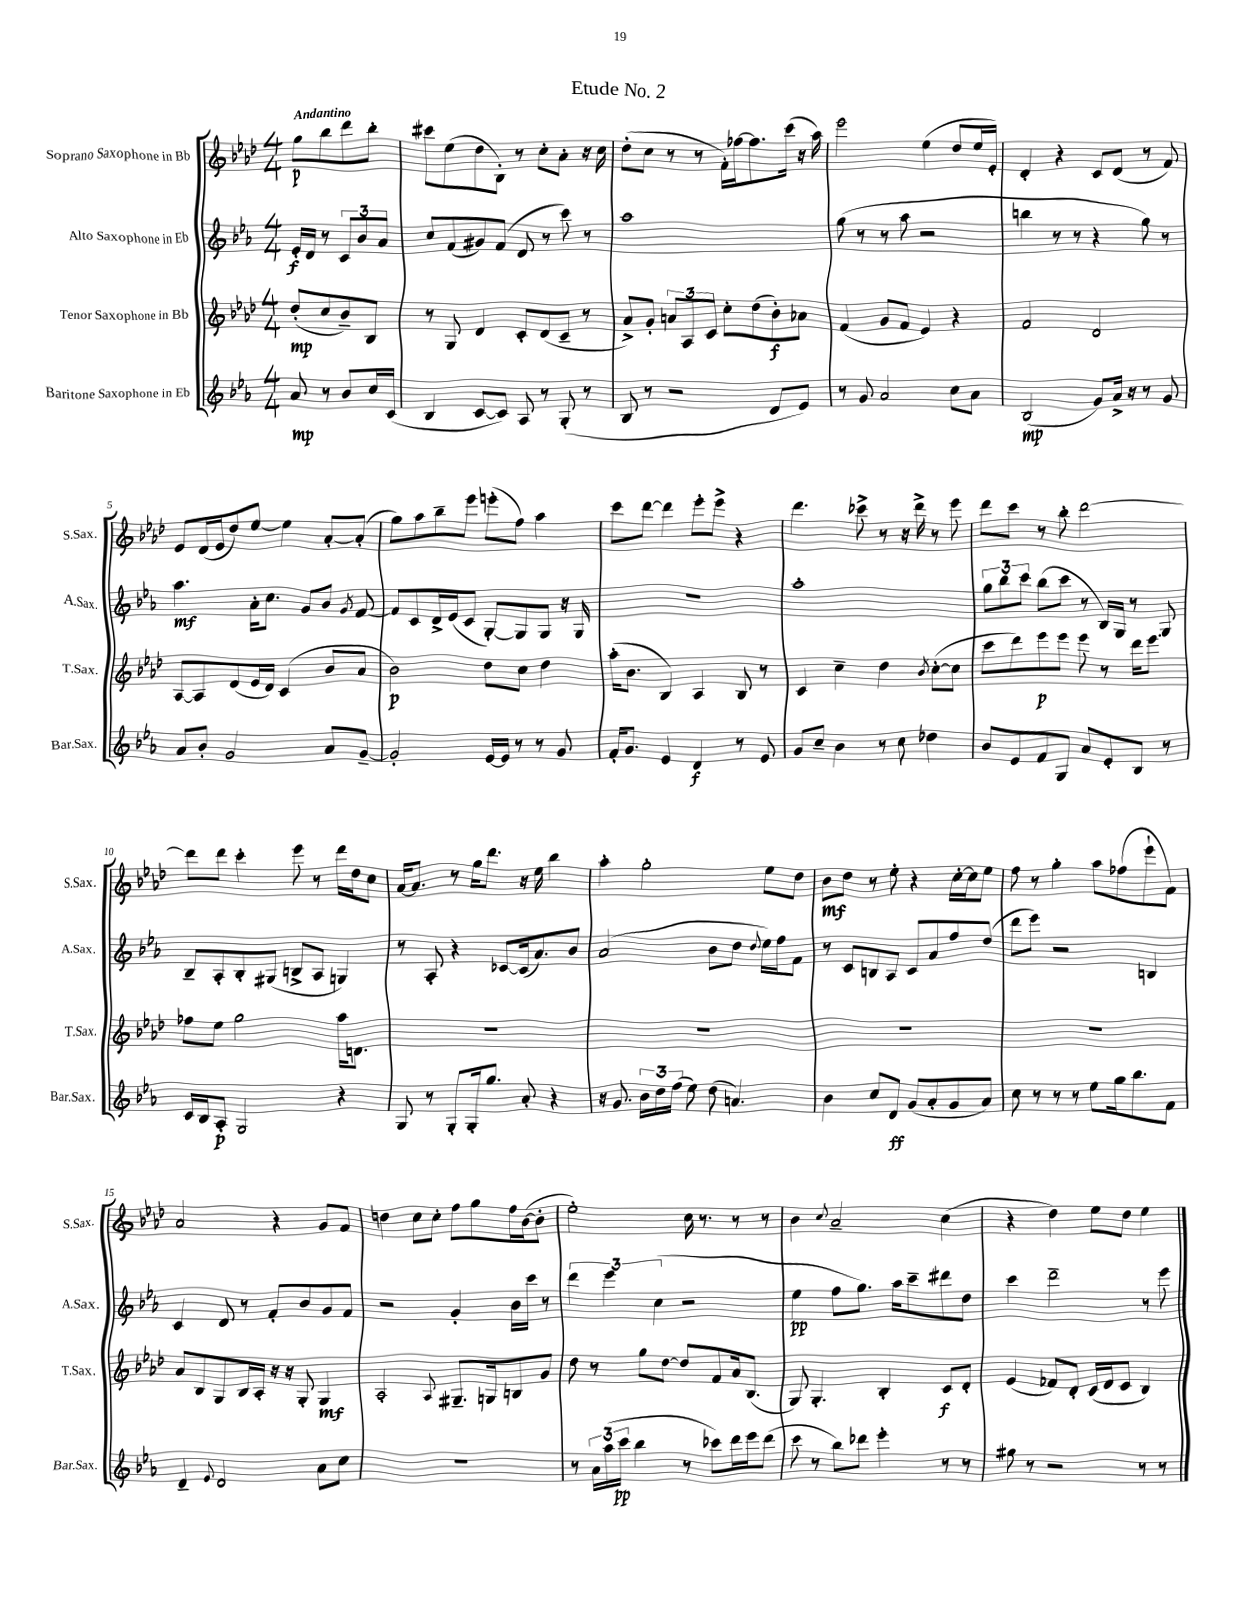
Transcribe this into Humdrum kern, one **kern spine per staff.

**kern	**kern	**kern	**kern
*staff4	*staff3	*staff2	*staff1
*clefG2	*clefG2	*clefG2	*clefG2
*k[b-e-a-]	*k[b-e-a-d-]	*k[b-e-a-]	*k[b-e-a-d-]
*M4/4	*M4/4	*M4/4	*M4/4
8a-	(8dd-'	16e-'	8gg
.	.	16d	.
8r	8cc	8r	8bb-
8b-	8b-~)	12c	8ddd-
.	.	12b-	.
16cc	8B-	.	8bb-'
.	.	12a-	.
(16c	.	.	.
=	=	=	=
4B-	8r	8cc	8ccc#
.	8G	(8f	(8ee-
[8c	4d-	8g#)	8dd-
8c])	.	(8f	8B-')
8A-	8c'	8d	8r
8r	(8d-	8r	8cc'
(8G'	8c~	8ccc)	8a-'
8r	8r	8r	16r
.	.	.	16cc
=	=	=	=
8B-	8a-^)	1aa-	(8dd-'
8r	8g'	.	8cc
2r	12a	.	8r
.	12A-	.	.
.	.	.	8r
.	12c	.	.
.	8cc'	.	16f')
.	.	.	[16ff-
.	(8dd-	.	8.ff-]
8d	8b-')	.	.
.	.	.	(16ccc
8e-)	8a-	.	16r
.	.	.	16aa-)
=	=	=	=
8r	(4f	(8gg	2eee-
8g	.	8r	.
2a-	8g	8r	.
.	8f	8aa-	.
.	4e-)	2r	(4ee-
8cc	4r	.	8dd-
8a-	.	.	16ee-
.	.	.	16e-')
=	=	=	=
(2B-	2f	4bb	4d-'
.	.	8r	4r
.	.	8r	.
8g)	2d-	4r	8c
16a-^	.	.	(8d-
16r	.	.	.
8r	.	8gg)	8r
8g	.	8r	8f)
=	=	=	=
8a-	[8A-	4.aa-	8e-
8b-'	8A-]	.	(16d-
.	.	.	16e-
2g	(8d-	.	8dd-)
.	16e-	16a-'	[8ee-
.	16d-)	8.cc	.
.	(4c	.	4ee-]
.	.	8g	.
8a-	8b-	8b-	[8a-'
.	.	8qg	.
[8g~	8a-	[8f	(8a-']
=	=	=	=
2g']	2b-)	8f]	8gg)
.	.	8c	8aa-
.	.	16d^	8bb-~
.	.	(16e-	.
.	.	8c	8eee-
[16e-	8dd-	[8G')	(8eee'
16e-]	.	.	.
8r	8cc	8G]	8ff)
8r	4dd-	8G	4aa-
8g	.	16r	.
.	.	16G	.
=	=	=	=
16f'	(16aa-'	1r	8ccc
8.g	8.b-	.	.
.	.	.	[8ddd-
4e-	4B-)	.	4ddd-]
4d	4A-	.	8eee-'
.	.	.	8eee-^
8r	8B-	.	4r
8e-	8r	.	.
=	=	=	=
8g	4c	1aa-'	4.ddd-
8cc~	.	.	.
4b-	4cc~	.	.
.	.	.	8ccc-^
8r	4dd-	.	8r
8cc	.	.	16r
.	.	.	16ddd-^
.	8qb-	.	.
4dd-	([8cc'	.	8r
.	8cc]	.	8eee-
=	=	=	=
8b-	8ccc	12gg	8ddd-
.	.	12bb-	.
8e-	8ddd-)	.	8ccc
.	.	12ccc	.
8f	8eee-	(8bb-	8r
8G	8eee-	8ccc	8bb-'
8a-	8eee-	8r	[2ddd-
8e-'	8r	16B-)	.
.	.	16G	.
8B-	16ddd-	8r	.
.	8.eee-	.	.
8r	.	8G	.
=	=	=	=
16c	8ff-	8B-~	8ddd-]
16B-	.	.	.
8A-'	8ee-	8A-'	8ddd-
2G	2gg	8B-'	4ccc'
.	.	(8G#	.
.	.	8B^	8eee-
.	.	8A-	8r
4r	16aa-	4G)	16ddd-
.	8.d	.	16dd-
.	.	.	8cc
=	=	=	=
8G	1r	8r	[16a-
.	.	.	8.a-]
8r	.	8A-'	.
8G'	.	4r	8r
16G'	.	.	16gg
8.gg	.	.	8.ddd-
.	.	[8c-	.
8a-'	.	(16c-]	16r
.	.	8.a-)	16ee-
4r	.	.	4bb-
.	.	8b-	.
=	=	=	=
16r	1r	(2a-	4aa-'
8.g	.	.	.
24b-	.	.	2gg'
24dd	.	.	.
(24ff	.	.	.
8ee-)	.	.	.
(8dd	.	8b-	.
4.a)	.	8dd	.
.	.	8qqdd	.
.	.	16ee-)	8ee-
.	.	16ff	.
.	.	8f	8dd-
=	=	=	=
4b-	1r	8r	8b-
.	.	8c	8dd-
8cc	.	8B	8r
8d	.	8A-	8ee-'
(8g	.	8c	4r
8a-'	.	8a-	.
8g	.	8ff	[16cc'
.	.	.	16cc]
8a-)	.	(8dd	8ee-
=	=	=	=
8cc	1r	8ddd	8ff
8r	.	8eee-)	8r
8r	.	2r	4gg'
8r	.	.	.
8ee-	.	.	8aa-
16gg	.	.	(8ff-
8.bb-	.	.	.
.	.	4B	8eee-`
8f	.	.	8f)
=	=	=	=
4d~	8a-	4c	2a-
.	8B-	.	.
8qqe-	.	.	.
2d	8G	8d	.
.	16B-	8r	.
.	16A-'	.	.
.	16r	8f'	4r
.	16r	.	.
.	8G'	8b-	.
8a-	4G	8g	8g
8cc	.	8f	8f
=	=	=	=
1r	2A-'	2r	4dd
.	.	.	8cc
.	.	.	8cc'
.	8qqA-	.	.
.	8.G#~	4g'	8ff
.	.	.	8gg
.	16G	.	.
.	8B	16b-	16ff
.	.	16ccc	([16b-
.	8g	8r	8b-']
=	=	=	=
8r	8dd-	6ddd	2ee-')
24a-	8r	.	.
(24aa-	.	6eee-	.
24ccc	.	.	.
4bb-	8gg	.	.
.	.	(6cc	.
.	[8dd-	.	.
8r	8dd-]	2r	16cc
.	.	.	8.r
8ccc-)	8f	.	.
16ddd	16a-	.	8r
16eee-	(8.B-	.	.
(8ddd	.	.	8r
=	=	=	=
8ccc	8G)	4ee-	4b-
8r	4.G'	.	.
.	.	.	8qqcc
8bb-)	.	8ff	2a-~
8ddd-	.	8.gg)	.
4eee-'	4B-'	.	.
.	.	16aa-	.
.	.	8ccc~	.
8r	8c	8ddd#	(4cc
8r	8d-'	8dd	.
=	=	=	=
8gg#	(4e-	4ccc	4r
8r	.	.	.
2r	8f-)	2ddd~	4dd-)
.	8d-'	.	.
.	(16c	.	8ee-
.	16d-	.	.
.	8c	.	8dd-
8r	4B-)	8r	4ee-
8r	.	8eee-	.
==	==	==	==
*-	*-	*-	*-
